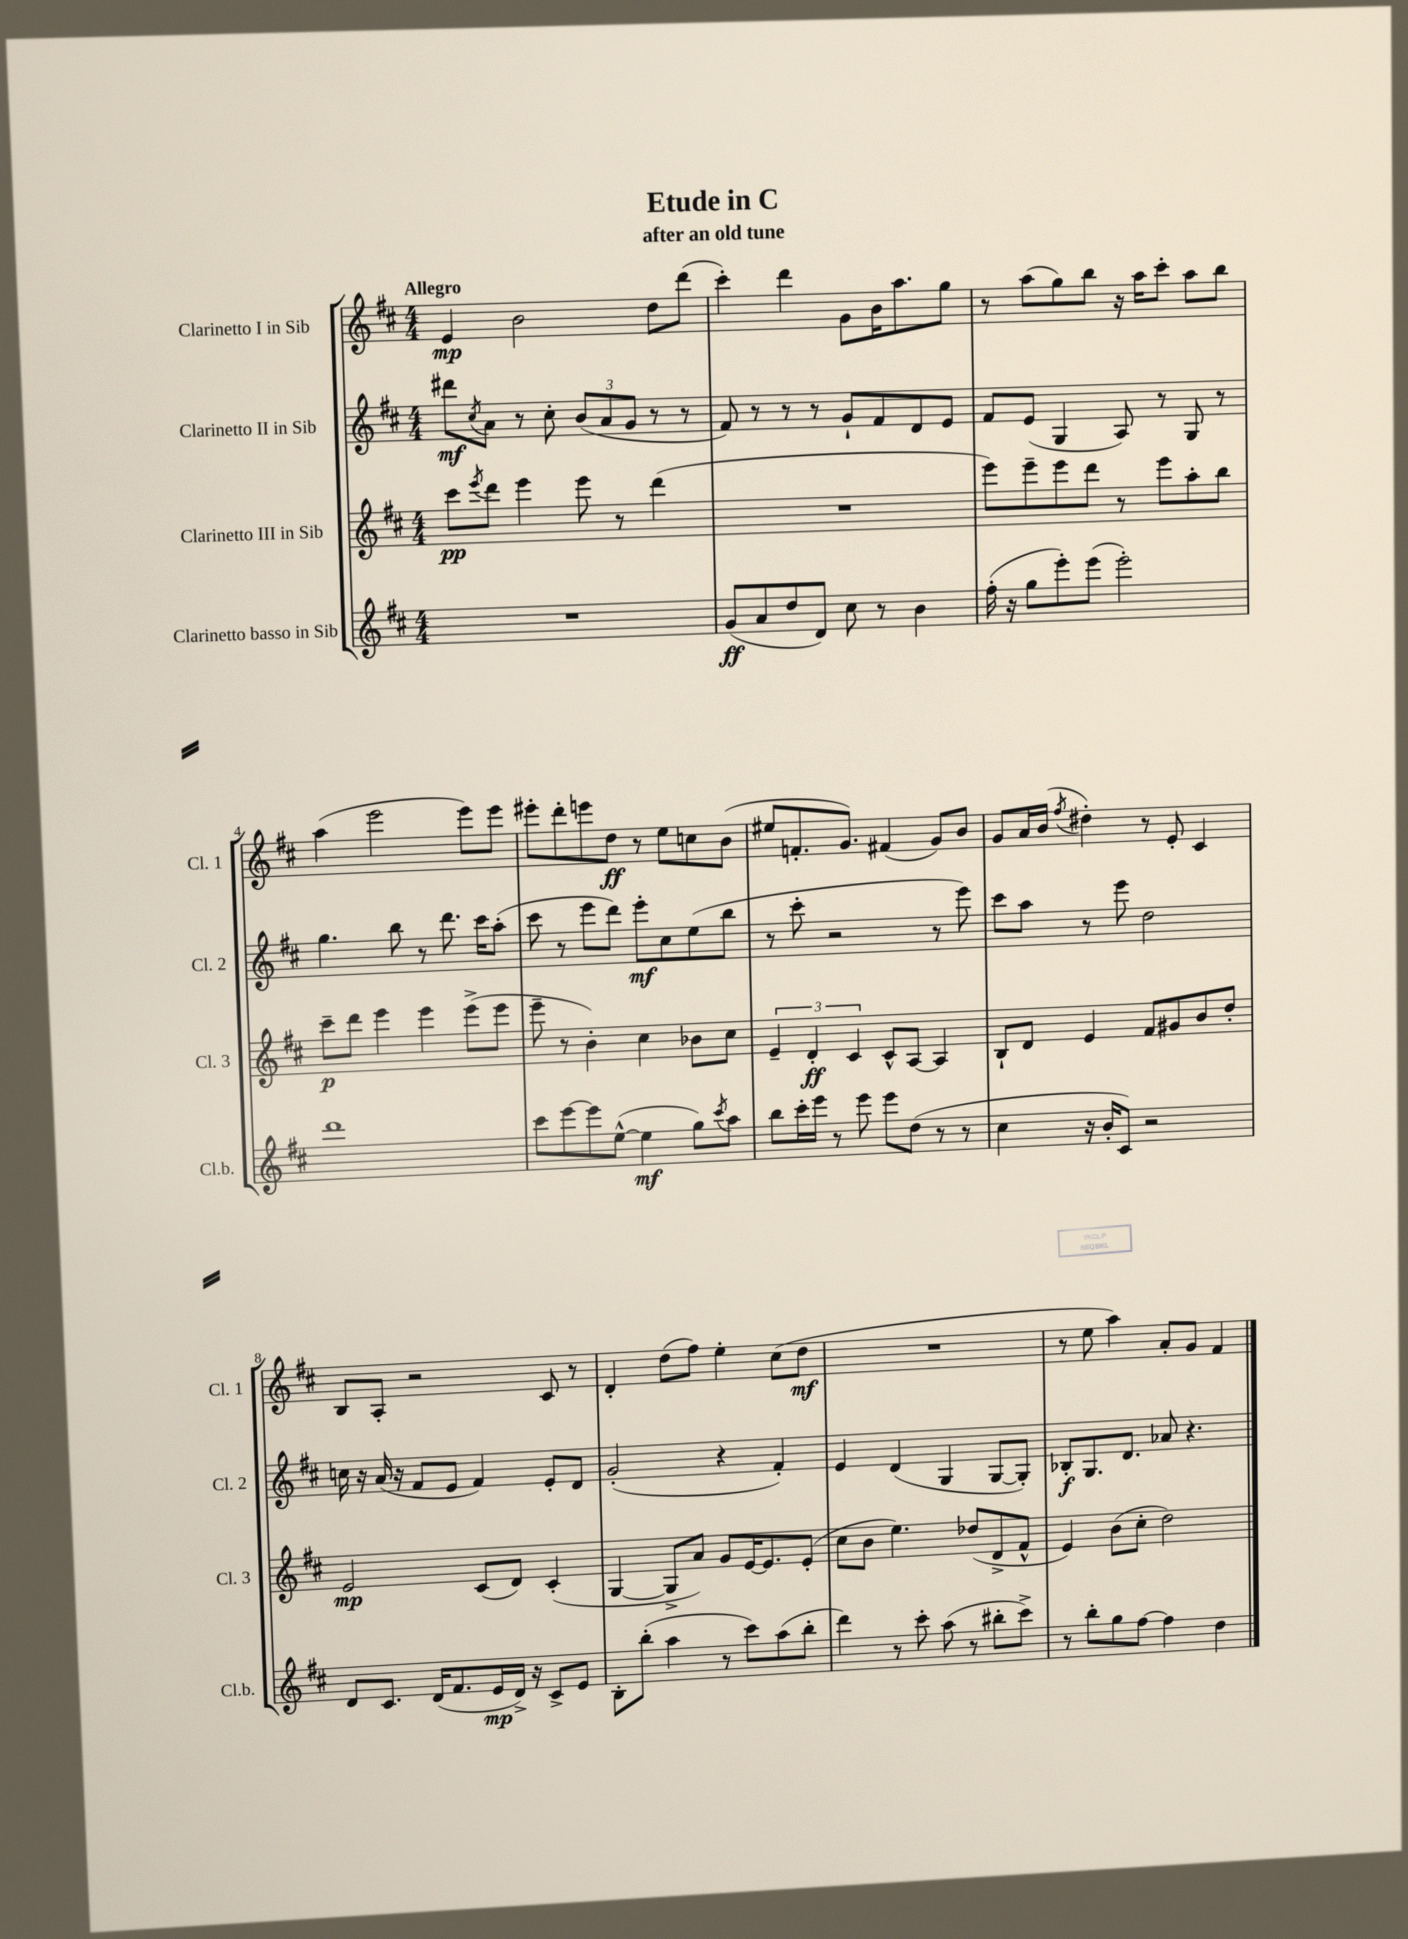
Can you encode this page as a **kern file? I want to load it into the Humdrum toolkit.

**kern	**dynam	**kern	**dynam	**kern	**dynam	**kern	**dynam
*part4	*part4	*part3	*part3	*part2	*part2	*part1	*part1
*staff4	*staff4	*staff3	*staff3	*staff2	*staff2	*staff1	*staff1
*I"Clarinetto basso in Sib	*	*I"Clarinetto III in Sib	*	*I"Clarinetto II in Sib	*	*I"Clarinetto I in Sib	*
*I'Cl.b.	*	*I'Cl. 3	*	*I'Cl. 2	*	*I'Cl. 1	*
*clefG2	*	*clefG2	*	*clefG2	*	*clefG2	*
*k[f#c#]	*	*k[f#c#]	*	*k[f#c#]	*	*k[f#c#]	*
*M4/4	*	*M4/4	*	*M4/4	*	*M4/4	*
=1	=1	=1	=1	=1	=1	=1	=1
!	!	!	!	!	!	!LO:TX:a:B:t=Allegro	!
1r	.	8ccc#\L	pp	8ddd#X\L	mf	4e/	mp
.	.	8qeee/	.	8qcc#/	.	.	.
.	.	8ddd\J	.	8a\J	.	.	.
.	.	4eee\	.	8r	.	2b\	.
.	.	.	.	8cc#'\	.	.	.
.	.	8eee\	.	(12b/L	.	.	.
.	.	.	.	12a/	.	.	.
.	.	8r	.	.	.	.	.
.	.	.	.	12g/J	.	.	.
.	.	(4ddd\	.	8r	.	8dd\L	.
.	.	.	.	8r	.	(8ddd\J	.
=2	=2	=2	=2	=2	=2	=2	=2
(8g/L	ff	1r	.	8f#/)	.	4ccc#'\)	.
8a/	.	.	.	8r	.	.	.
8dd/	.	.	.	8r	.	4ddd\	.
8d/J)	.	.	.	8r	.	.	.
8cc#\	.	.	.	8g`/L	.	8g\L	.
8r	.	.	.	8f#/	.	16b\K	.
.	.	.	.	.	.	8.aa\	.
4b\	.	.	.	8d/	.	.	.
.	.	.	.	8e/J	.	8gg\J	.
=3	=3	=3	=3	=3	=3	=3	=3
(16ff#'\	.	8eee\L)	.	8f#/L	.	8r	.
16r	.	.	.	.	.	.	.
8gg\L	.	8eee~\	.	(8e/J	.	(8aa\L	.
8eee'\)	.	8eee\	.	4G/	.	8gg\)	.
(8eee\J	.	8ddd\J	.	.	.	8bb\J	.
2eee'\)	.	8r	.	8A/)	.	16r	.
.	.	.	.	.	.	16aa\KL	.
.	.	8eee\L	.	8r	.	8ccc#'\J	.
.	.	8aa'\	.	8G/	.	8aa\L	.
.	.	8bb\J	.	8r	.	8bb\J	.
!!LO:LB:g=z
=4	=4	=4	=4	=4	=4	=4	=4
1ddd	.	8ccc#~\L	p	4.gg\	.	(4aa\	.
.	.	8ddd\J	.	.	.	.	.
.	.	4eee\	.	.	.	2eee\	.
.	.	.	.	8bb\	.	.	.
.	.	4eee\	.	8r	.	.	.
.	.	.	.	8.ddd\	.	.	.
.	.	(8eee^\L	.	.	.	8eee\L)	.
.	.	.	.	16ccc#\KL	.	.	.
.	.	8eee\J	.	(8aa'\J	.	8eee\J	.
=5	=5	=5	=5	=5	=5	=5	=5
8ccc#\L	.	8eee~\	.	8ccc#\	.	8eee#X'\L	.
[8eee\	.	8r	.	8r	.	8ddd'\	.
8eee\]	.	4b'\)	.	8eee\L	.	8eeen\	.
([8ee^^\J	.	.	.	8ddd\J)	.	8dd\J	ff
4ee\]	mf	4cc#\	.	8eee'\L	mf	8r	.
.	.	.	.	8cc#\	.	8ee\L	.
8gg\L)	.	8b-X\L	.	(8ee\	.	8ccn\	.
8qccc#/	.	.	.	.	.	.	.
8aa\J	.	8cc#\J	.	8bb\J	.	(8b\J	.
=6	=6	=6	=6	=6	=6	=6	=6
8bb\L	.	6e~/	.	8r	.	8ee#X/L	.
16ccc#'\L	.	.	.	8ccc#'\	.	8.fn'/	.
.	.	6d'/	ff	.	.	.	.
16eee\JJ	.	.	.	.	.	.	.
8r	.	.	.	2r	.	.	.
.	.	.	.	.	.	8.g/J)	.
.	.	6c#/	.	.	.	.	.
8eee\	.	.	.	.	.	.	.
8eee\L	.	8c#^^/L	.	.	.	(4f#X/	.
(8dd\J	.	[8A/J	.	.	.	.	.
8r	.	4A/]	.	8r	.	8g/L)	.
8r	.	.	.	8eee\)	.	8b/J	.
=7	=7	=7	=7	=7	=7	=7	=7
4cc#\	.	8B`/L	.	8ccc#\L	.	8g/L	.
.	.	8d/J	.	8aa\J	.	16a/L	.
.	.	.	.	.	.	(16b/JJ	.
.	.	.	.	.	.	8qff#/	.
16r	.	4e/	.	8r	.	4dd#X'\)	.
16b'/KL	.	.	.	.	.	.	.
8c#/J)	.	.	.	8eee\	.	.	.
2r	.	8f#/L	.	2dd\	.	8r	.
.	.	8g#X/	.	.	.	8e'/	.
.	.	8b/	.	.	.	4c#/	.
.	.	8dd'/J	.	.	.	.	.
!!LO:LB:g=z
=8	=8	=8	=8	=8	=8	=8	=8
8d/L	.	2e/	mp	16ccn\	.	8B/L	.
.	.	.	.	16r	.	.	.
8.c#/J	.	.	.	(16a/	.	8A'/J	.
.	.	.	.	16r	.	.	.
.	.	.	.	8f#/L	.	2r	.
(16d/KL	.	.	.	.	.	.	.
8.f#/	.	.	.	8e/J	.	.	.
.	.	(8c#/L	.	4f#/)	.	.	.
16e/L	mp	.	.	.	.	.	.
16d^/JJ)	.	8d/J)	.	.	.	.	.
16r	.	.	.	.	.	.	.
8c#^/L	.	(4c#'/	.	8e'/L	.	8c#/	.
8e/J	.	.	.	8d/J	.	8r	.
=9	=9	=9	=9	=9	=9	=9	=9
8B'\L	.	[4G/	.	(2g'/	.	4d'/	.
(8bb'\J	.	.	.	.	.	.	.
4aa\	.	8G^/L]	.	.	.	(8dd\L	.
.	.	8a/J)	.	.	.	8ff#\J)	.
8r	.	8g/L	.	4r	.	4ee'\	.
8ccc#\L)	.	[16e/K	.	.	.	.	.
.	.	8.e/]	.	.	.	.	.
(8aa\	.	.	.	4f#'/)	.	(8cc#\L	.
8bb'\J	.	(8e'/J	.	.	.	8dd\J	mf
=10	=10	=10	=10	=10	=10	=10	=10
4ddd\)	.	8cc#\L	.	4e/	.	1r	.
.	.	8b\J	.	.	.	.	.
8r	.	4.ee\)	.	(4d/	.	.	.
8ccc#'\	.	.	.	.	.	.	.
(8aa\	.	.	.	4G/	.	.	.
8r	.	(8dd-X/L	.	.	.	.	.
8bb#X'\L	.	8d^/	.	[8G/L	.	.	.
8ccc#^\J)	.	8f#^^/J	.	8G'/J])	.	.	.
=11	=11	=11	=11	=11	=11	=11	=11
8r	.	4e/)	.	8B-X'/L	f	8r	.
8bb'\L	.	.	.	8.G/	.	8ee\	.
8gg\	.	(8b\L	.	.	.	4aa\)	.
.	.	.	.	8.d/J	.	.	.
[8ff#\J	.	8cc#'\J	.	.	.	.	.
4ff#\]	.	2dd\)	.	8a-X/	.	8a'/L	.
.	.	.	.	4.r	.	8g/J	.
4dd\	.	.	.	.	.	4f#/	.
==	==	==	==	==	==	==	==
*-	*-	*-	*-	*-	*-	*-	*-
